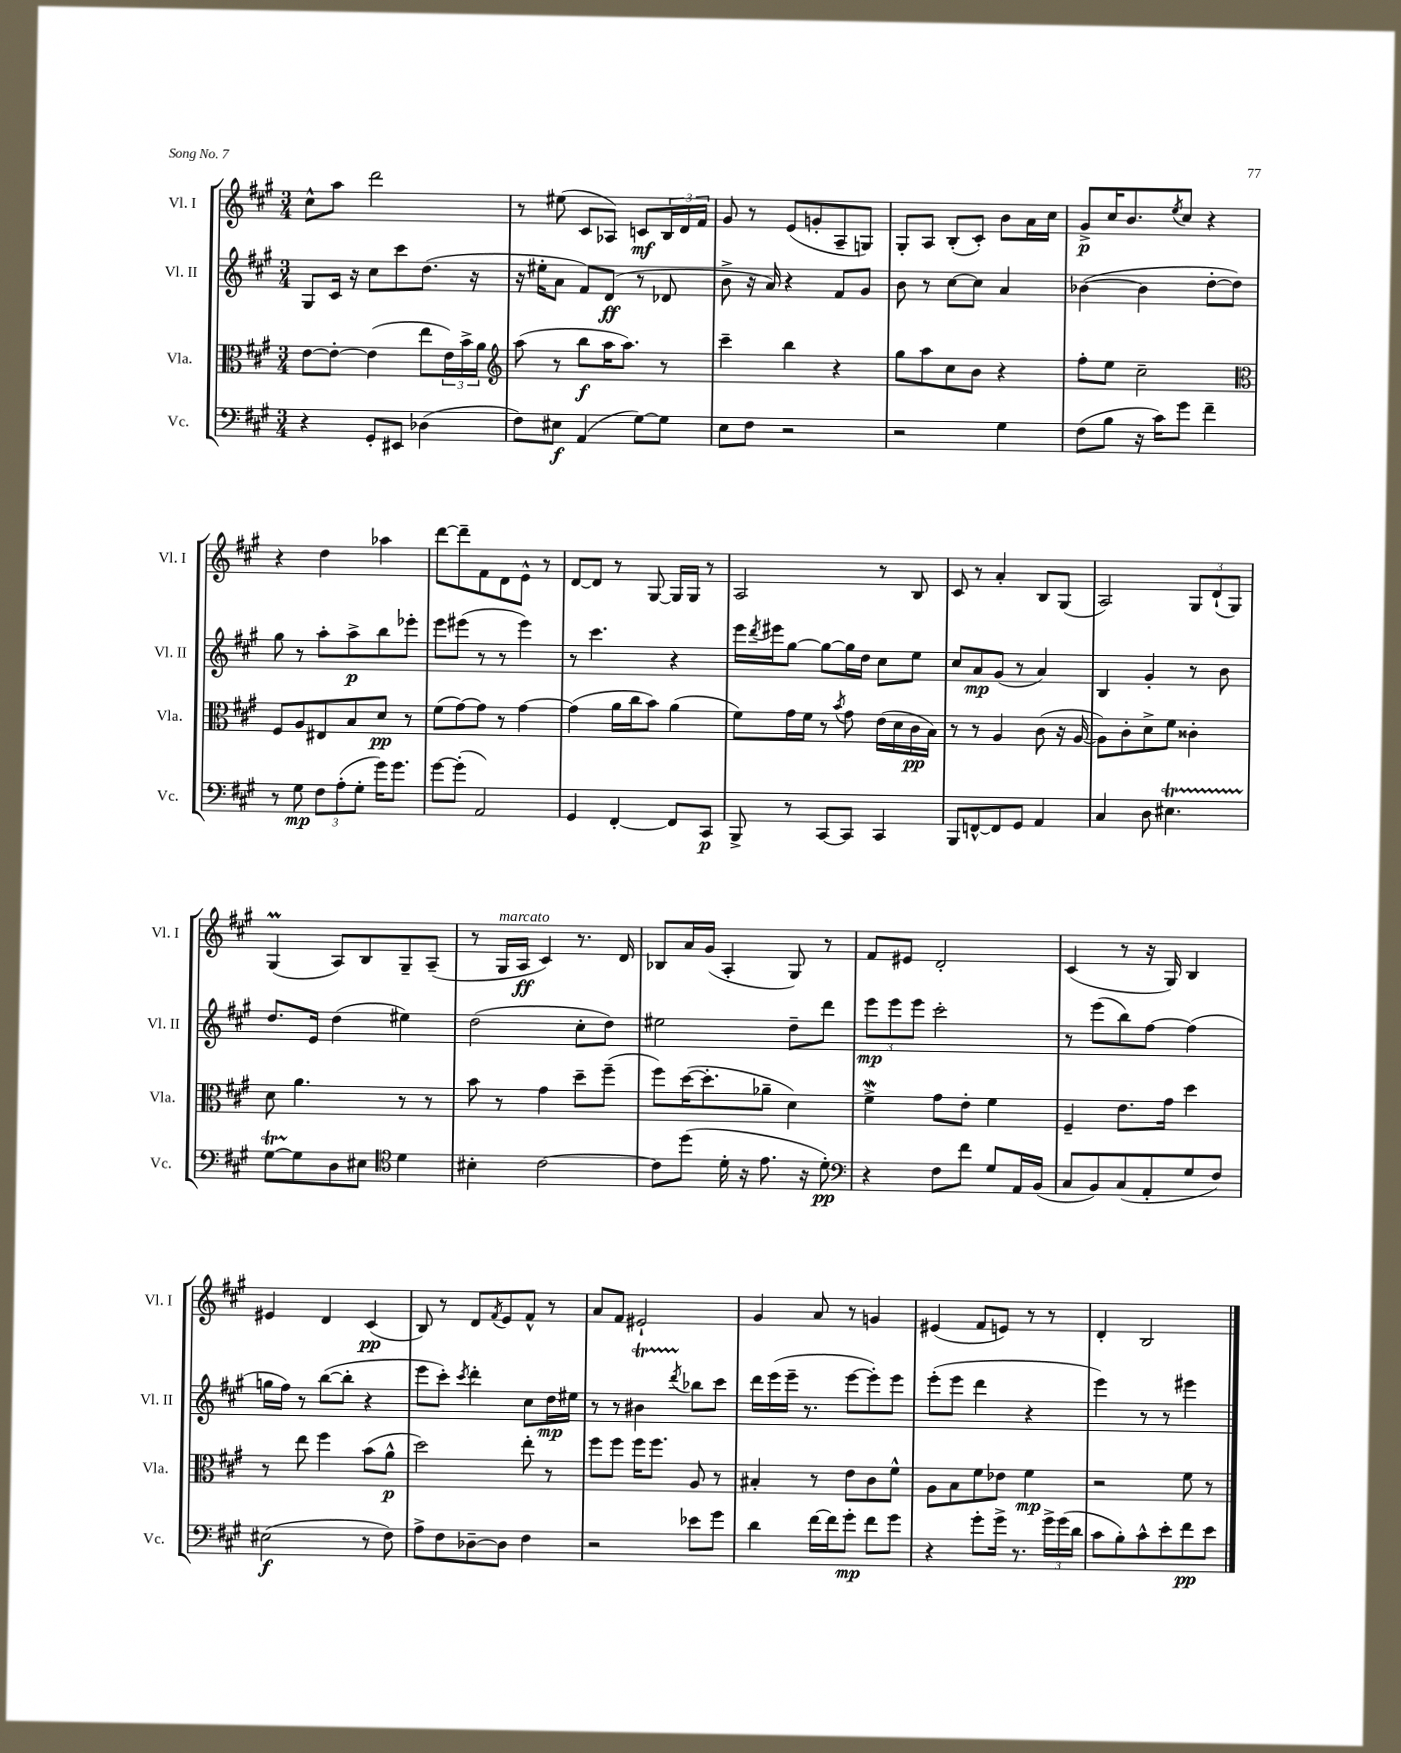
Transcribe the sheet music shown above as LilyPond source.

<<
\new StaffGroup <<
\new Staff = "s0" \with { instrumentName = "Vl. I" shortInstrumentName = "Vl. I" } {
    \clef treble \key a \major \numericTimeSignature \time 3/4
    cis''8-^ a''8 d'''2 |
    r8 eis''8( cis'8 aes8) c'8\mf \tuplet 3/2 { b16 d'16 fis'16 } |
    gis'8 r8 e'8( g'8-. a8-- g8) |
    gis8-. a8 b8-.( cis'8-.) b'8 a'16 cis''16 |
    gis'8->\p cis''16 b'8. \acciaccatura { e''8 } cis''8 r4 |
    r4 d''4 aes''4 |
    d'''8~ d'''8-- fis'8 d'8 e'8-^ r8 |
    d'8~ d'8 r8 gis8~ gis16 gis16 r8 |
    a2 r8 b8 |
    cis'8 r8 a'4-. b8 gis8( |
    a2) \tuplet 3/2 { gis8 d'8-!( gis8) } |
    gis4\prall( a8) b8 gis8-- a8--( |
    r8 gis16^\markup { \italic "marcato" } a16\ff cis'4) r8. d'16 |
    bes8 a'16 gis'16( a4-. gis8) r8 |
    fis'8 eis'8 d'2-. |
    cis'4( r8 r16 gis16) b4 |
    eis'4 d'4 cis'4\pp( |
    b8) r8 d'8 \acciaccatura { fis'8 } e'8 fis'8-^ r8 |
    a'8 fis'8 eis'2-! |
    gis'4 a'8 r8 g'4 |
    eis'4( fis'8 e'8) r8 r8 |
    d'4-. b2 \bar "|." |
}
\new Staff = "s1" \with { instrumentName = "Vl. II" shortInstrumentName = "Vl. II" } {
    \clef treble \key a \major \numericTimeSignature \time 3/4
    gis8 cis'16 r16 cis''8 cis'''8 d''8.( r16 |
    r16 eis''16-. a'8 fis'8) d'8\ff( r8 des'8 |
    b'8-> r16 a'16) r4 fis'8 gis'8 |
    b'8 r8 cis''8~ cis''8 a'4 |
    bes'4~( bes'4 d''8~-. d''8) |
    gis''8 r8 a''8-. a''8->\p b''8 ees'''8-. |
    e'''8 eis'''8( r8 r8 eis'''4) |
    r8 cis'''4. r4 |
    e'''16 \acciaccatura { d'''8 } eis'''16 gis''8~ gis''8~ gis''16 d''16 cis''8 e''8 |
    cis''8 a'8\mp gis'8( r8 a'4) |
    b4 gis'4-. r8 b'8 |
    d''8. e'16 d''4( eis''4) |
    d''2( cis''8-. d''8) |
    eis''2 d''8-- d'''8 |
    \tuplet 3/2 { e'''8\mp e'''8 e'''8 } cis'''2-. |
    r8 e'''8( b''8) fis''8~ fis''4( |
    g''16 fis''16) r8 b''8~( b''8-. r4 |
    e'''8 cis'''8-.) \acciaccatura { cis'''8 } d'''4-. cis''8 d''16\mp eis''16 |
    r8 r8 bis'4\startTrillSpan \acciaccatura { d'''8 } bes''8\stopTrillSpan cis'''8 |
    d'''16 e'''16( e'''16-- r8. e'''8~ e'''8-.) e'''8 |
    e'''8-.( e'''8 d'''4 r4 |
    e'''4) r8 r8 eis'''4 \bar "|." |
}
\new Staff = "s2" \with { instrumentName = "Vla." shortInstrumentName = "Vla." } {
    \clef alto \key a \major \numericTimeSignature \time 3/4
    e'8~ e'8~-. e'4( e''8 \tuplet 3/2 { e'16) b'16-> a'16 } |
    \clef treble a''8( r8 b''8\f a''16 a''8.) r8 |
    cis'''4-- b''4 r4 |
    gis''8 a''8 cis''8 b'8 r4 |
    fis''8-. e''8 cis''2-- |
    \clef alto fis8 a8 eis8 b8 d'8\pp r8 |
    fis'8( gis'8~) gis'8 r8 gis'4~ |
    gis'4( a'16 cis''16 b'8) a'4( |
    fis'8) gis'16 fis'16 r8 \acciaccatura { b'8 } gis'8 e'16( d'16 cis'16\pp b16) |
    r8 r8 a4 cis'8( r16 a16~ |
    a8) cis'8-. d'8-> fis'8 cisis'4-. |
    d'8 a'4. r8 r8 |
    b'8 r8 gis'4 d''8-- fis''8--( |
    fis''8) d''16~( d''8.-. aes'8-- d'4) |
    fis'4->\mordent gis'8 e'8-. fis'4 |
    fis4-- e'8. gis'16 d''4 |
    r8 e''8 fis''4 b'8( a'8-^\p |
    d''2) e''8-. r8 |
    fis''8 fis''8 fis''16 fis''8. a8 r8 |
    bis4-. r8 e'8 cis'8 fis'8-^ |
    a8 b8 fis'8 ees'8 fis'4\mp |
    r2 fis'8 r8 \bar "|." |
}
\new Staff = "s3" \with { instrumentName = "Vc." shortInstrumentName = "Vc." } {
    \clef bass \key a \major \numericTimeSignature \time 3/4
    r4 gis,8-. eis,8 des4( |
    fis8) eis8\f a,4( gis8~) gis8 |
    e8 fis8 r2 |
    r2 gis4 |
    fis8( b8 r16 cis'16) gis'8 fis'4-- |
    r8 gis8\mp \tuplet 3/2 { fis8 a8-.( gis8-. } gis'16) gis'8. |
    gis'8~ gis'8-.( a,2) |
    gis,4 fis,4~-. fis,8 cis,8\p |
    b,,8-> r8 cis,8~ cis,8 cis,4 |
    b,,8 f,8~-^ f,8 gis,8 a,4 |
    cis4 d8 eis4.\startTrillSpan |
    gis8~ gis8\stopTrillSpan d8 eis8 \clef tenor d'4 |
    bis4-. cis'2~ |
    cis'8 d''8( d'16-. r16 e'8. r16 d'8-.\pp) |
    \clef bass r4 fis8 fis'8 gis8 a,16 b,16( |
    cis8 b,8) cis8( a,8-. gis8 fis8) |
    eis2\f( r8 fis8) |
    a8-> fis8 des8~-- des8 fis4 |
    r2 ees'8 gis'8 |
    d'4 fis'16~ fis'16 gis'8-.\mp fis'8 gis'8 |
    r4 gis'8-. gis'16-> r8. \tuplet 3/2 { gis'16-> gis'16( d'16 } |
    cis'8 b8-.) cis'8-^ e'8-. fis'8\pp e'8 \bar "|." |
}
>>
>>
\layout { \context { \Score \remove "Bar_number_engraver" } }
